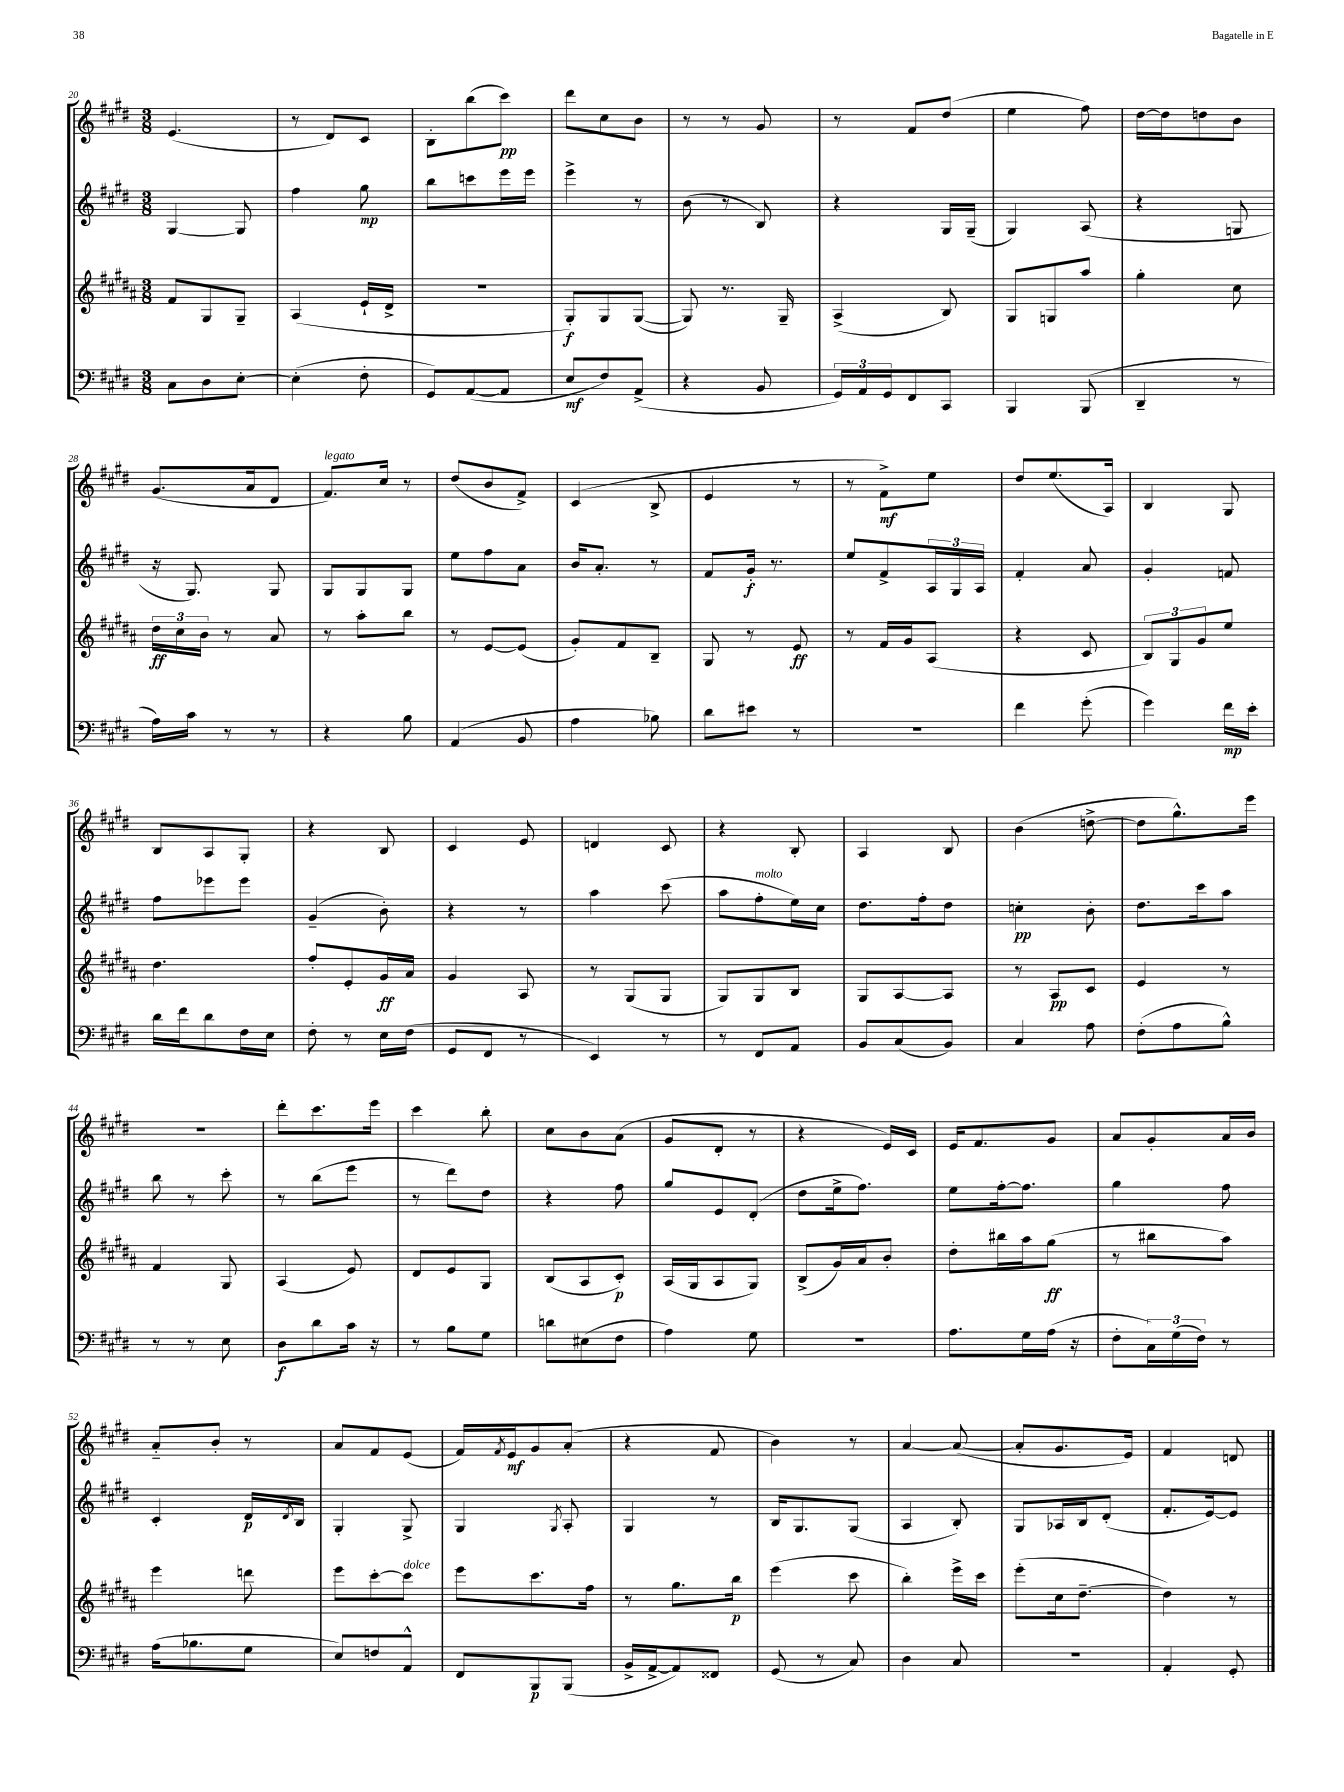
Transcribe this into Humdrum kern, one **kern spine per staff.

**kern	**kern	**kern	**kern
*staff4	*staff3	*staff2	*staff1
*clefF4	*clefG2	*clefG2	*clefG2
*k[f#c#g#d#]	*k[f#c#g#d#a#]	*k[f#c#g#d#]	*k[f#c#g#d#]
*M3/8	*M3/8	*M3/8	*M3/8
8C#	8f#	[4G#	(4.e
8D#	8G#	.	.
[8E'	8G#~	8G#]	.
=	=	=	=
(4E']	(4A#	4ff#	8r
.	.	.	8d#)
8F#'	16e`	8gg#	8c#
.	16d#^	.	.
=	=	=	=
8GG#)	4.r	8bb	8B'
([8AA	.	8ccc	(8bb
8AA]	.	16eee	8ccc#)
.	.	16eee	.
=	=	=	=
8E	8G#')	4eee^	8ddd#
8F#)	8G#	.	8cc#
(8AA^	([8G#	8r	8b
=	=	=	=
4r	8G#])	(8b	8r
.	8.r	8r	8r
8BB	.	8B)	8g#
.	16G#~	.	.
=	=	=	=
24GG#)	(4A#^	4r	8r
24AA	.	.	.
24GG#	.	.	.
8FF#	.	.	8f#
8CC#	8B)	16G#	(8dd#
.	.	(16G#~	.
=	=	=	=
4BBB	8G#	4G#)	4ee
.	8G	.	.
(8BBB	8aa#	(8A	8ff#)
=	=	=	=
4DD#~	4gg#'	4r	[16dd#
.	.	.	16dd#]
.	.	.	8dd
8r	8cc#	8G	8b
=	=	=	=
16A)	24dd#	16r	(8.g#
.	24cc#	.	.
16c#	.	8.G#)	.
.	24b	.	.
8r	8r	.	.
.	.	.	16a
8r	8a#	8G#	8d#
=	=	=	=
4r	8r	8G#	8.f#)
.	8aa#'	8G#	.
.	.	.	16cc#
8B	8bb	8G#	8r
=	=	=	=
(4AA	8r	8ee	(8dd#
.	[8e	8ff#	8b
8BB	(8e]	8a	8f#^)
=	=	=	=
4A	8g#')	16b	(4c#
.	.	8.a'	.
.	8f#	.	.
8B-)	8B~	8r	8B^
=	=	=	=
8d#	8G#	8f#	4e
8e#	8r	16g#'	.
.	.	8.r	.
8r	8e	.	8r
=	=	=	=
4.r	8r	8ee	8r
.	16f#	8f#^	8f#^)
.	16g#	.	.
.	(8A#	24A	8ee
.	.	24G#	.
.	.	24A	.
=	=	=	=
4f#	4r	4f#'	8dd#
.	.	.	(8.ee
(8g#'	8c#	8a	.
.	.	.	16A)
=	=	=	=
4g#)	12B)	4g#'	4B
.	12G#	.	.
.	12g#	.	.
16f#	8ee	8f	8G#
16e'	.	.	.
=	=	=	=
16d#	4.dd#	8ff#	8B
16f#	.	.	.
8d#	.	8eee-	8A
16F#	.	8eee-	8G#'
16E	.	.	.
=	=	=	=
8F#'	8ff#'	(4g#~	4r
8r	8e'	.	.
16E	16g#	8b')	8B
(16F#	16a#	.	.
=	=	=	=
8GG#	4g#	4r	4c#
8FF#	.	.	.
8r	8A#	8r	8e
=	=	=	=
4EE)	8r	4aa	4d
.	(8G#	.	.
8r	8G#	(8ccc#	8c#
=	=	=	=
8r	8G#)	8aa	4r
8FF#	8G#	8ff#'	.
8AA	8B	16ee)	8B'
.	.	16cc#	.
=	=	=	=
8BB	8G#	8.dd#	4A
(8C#	[8A#	.	.
.	.	16ff#'	.
8BB)	8A#]	8dd#	8B
=	=	=	=
4C#	8r	4cc'	(4b
.	8A#	.	.
8A	8c#	8b'	[8dd^
=	=	=	=
(8F#'	4e	8.dd#	8dd]
8A	.	.	8.gg#^^)
.	.	16ccc#	.
8B^^)	8r	8aa	.
.	.	.	16eee
=	=	=	=
8r	4f#	8bb	4.r
8r	.	8r	.
8E	8G#	8ccc#'	.
=	=	=	=
8D#	(4A#	8r	8ddd#'
8d#	.	(8bb	8.ccc#
16c#	8e)	8eee	.
16r	.	.	16eee
=	=	=	=
8r	8d#	8r	4ccc#
8B	8e	8ddd#)	.
8G#	8G#	8dd#	8bb'
=	=	=	=
8d	(8B	4r	8cc#
(8E#	8A#	.	8b
8F#	8c#')	8ff#	(8a
=	=	=	=
4A)	(16A#	8gg#	8g#
.	16G#	.	.
.	8A#	8e	8d#'
8G#	8G#)	(8d#'	8r
=	=	=	=
4.r	(8B^	8dd#	4r
.	16g#)	16ee^	.
.	16a#	8.ff#)	.
.	8b'	.	16e)
.	.	.	16c#
=	=	=	=
8.A	8dd#'	8ee	16e
.	.	.	8.f#
.	16bb#	[16ff#'	.
16G#	16aa#	8.ff#]	.
(16A	(8gg#	.	8g#
16r	.	.	.
=	=	=	=
8F#'	8r	4gg#	8a
24C#)	8bb#	.	8g#'
(24G#	.	.	.
24F#)	.	.	.
8r	8aa#)	8ff#	16a
.	.	.	16b
=	=	=	=
(16A	4eee	4c#'	8a'~
8.B-	.	.	.
.	.	.	8b'
8G#	8ddd	16d#	8r
.	.	8qd#	.
.	.	16B	.
=	=	=	=
8E)	8eee	4G#'	8a
8F	[8ccc#'	.	8f#
8AA^^	8ccc#]	8G#^	(8e
=	=	=	=
8FF#	8eee	4G#	16f#)
.	.	.	8qf#
.	.	.	16e
8BBB	8.ccc#	.	8g#
.	.	8qG#	.
(8BBB	.	8A'	(8a'
.	16ff#	.	.
=	=	=	=
16BB^	8r	4G#	4r
[16AA^	.	.	.
8AA])	8.gg#	.	.
8FF##	.	8r	8f#
.	16bb	.	.
=	=	=	=
(8GG#	(4eee	16B	4b)
.	.	8.G#	.
8r	.	.	.
8C#)	8ccc#	(8G#	8r
=	=	=	=
4D#	4bb')	4A	[4a
8C#	16eee^	8B')	(8a_
.	16ccc#	.	.
=	=	=	=
4.r	(8eee'	8G#	8a']
.	16cc#	16A-	8.g#
.	[8.dd#~	16B	.
.	.	(8d#'	.
.	.	.	16e)
=	=	=	=
4AA'	4dd#])	8.f#'	4f#
.	.	[16e)	.
8GG#'	8r	8e]	8d
==	==	==	==
*-	*-	*-	*-
